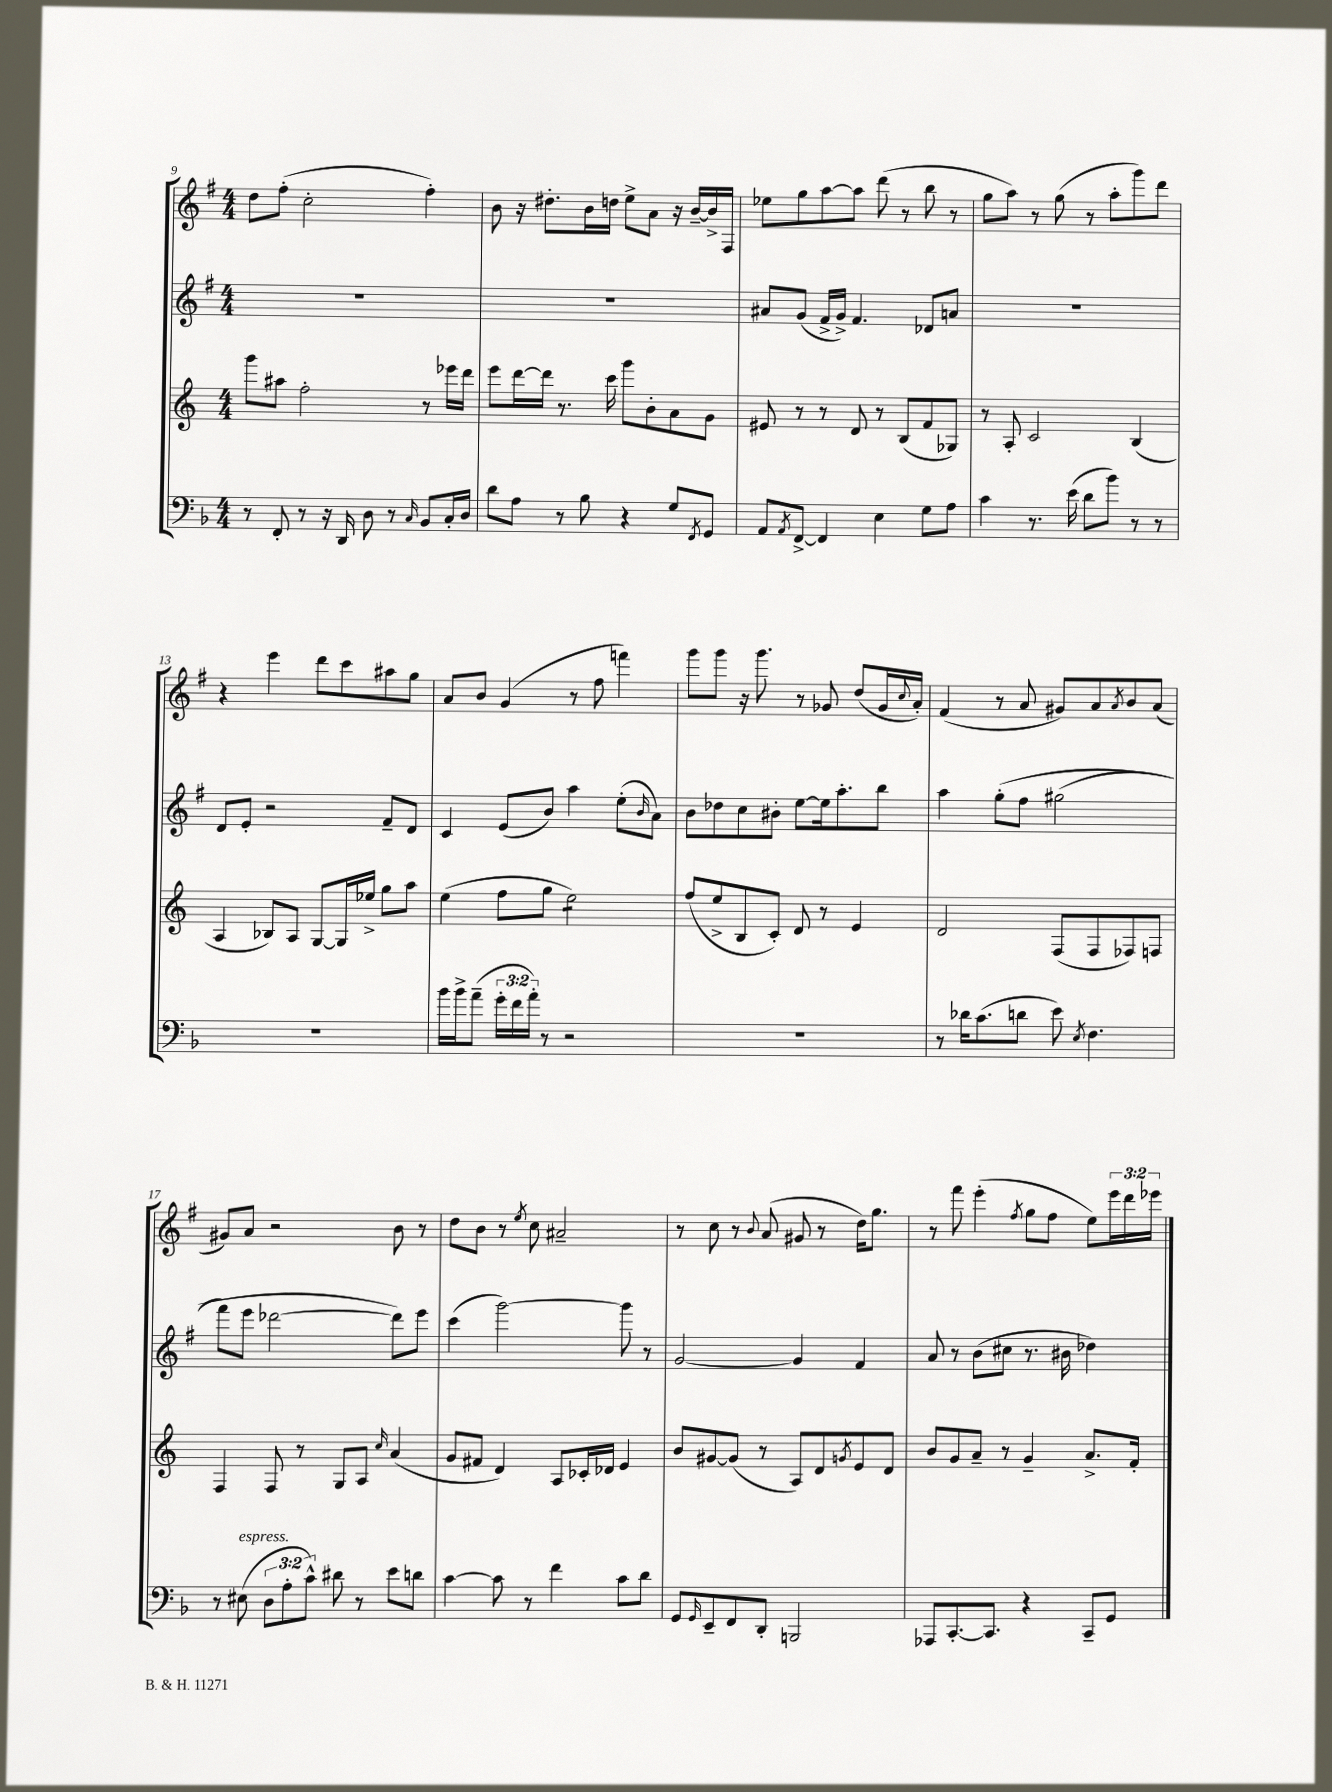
<<
\new StaffGroup <<
\new Staff = "s0" {
    \clef treble \key g \major \numericTimeSignature \time 4/4 \override Staff.TupletNumber.text = #tuplet-number::calc-fraction-text
    d''8 fis''8-.( c''2-. fis''4-.) |
    b'8 r16 dis''8.-. b'16 d''16 e''8-> a'8 r16 b'16~-- b'16-> fis16 |
    ees''8 g''8 a''8~ a''8 d'''8( r8 b''8 r8 |
    g''8 a''8) r8 g''8( r8 a''8-. g'''8) d'''8 |
    r4 e'''4 d'''8 c'''8 ais''8 g''8 |
    a'8 b'8 g'4( r8 fis''8 f'''4) |
    g'''8 g'''8 r16 g'''8. r8 ges'8 d''8( ges'16 \appoggiatura { c''8 } a'16-.) |
    fis'4( r8 a'8 gis'8) a'8 \acciaccatura { a'8 } b'8 a'8( |
    gis'8) a'8 r2 b'8 r8 |
    d''8 b'8 r8 \acciaccatura { e''8 } c''8 ais'2-- |
    r8 c''8 r8 \appoggiatura { b'8 } a'8( gis'8 r8 d''16) g''8. |
    r8 fis'''8 e'''4-.( \acciaccatura { fis''8 } g''8 fis''8 e''8) \tuplet 3/2 { e'''16 d'''16 ees'''16 } \bar "|." |
}
\new Staff = "s1" {
    \clef treble \key g \major \numericTimeSignature \time 4/4
    R1 |
    R1 |
    ais'8 g'8( fis'16-> g'16->) fis'4. des'8 a'8 |
    R1 |
    d'8 e'8-. r2 fis'8-- d'8 |
    c'4 e'8( b'8) a''4 e''8-.( \grace { b'16 } a'8) |
    b'8 des''8 c''8 bis'8-. e''8~ e''16 a''8.-. b''8 |
    a''4 g''8-.\( fis''8 gis''2( |
    fis'''8) e'''8 des'''2~ des'''8\) e'''8 |
    c'''4( g'''2~) g'''8 r8 |
    g'2~ g'4 fis'4 |
    a'8 r8 b'8( cis''8 r8. bis'16 des''4) \bar "|." |
}
\new Staff = "s2" {
    \clef treble \key c \major \numericTimeSignature \time 4/4
    g'''8 ais''8 f''2-. r8 ees'''16 d'''16 |
    e'''8 d'''16~ d'''16 r8. c'''16 g'''8 b'8-. a'8 g'8 |
    eis'8 r8 r8 d'8 r8 b8( f'8 ges8) |
    r8 a8-. c'2 b4( |
    a4 bes8) a8 g8~ g16 ees''16-> g''8 a''8 |
    e''4( f''8 g''8 e''2:8) |
    f''8( e''8-> b8 c'8-.) d'8 r8 e'4 |
    d'2 f8( f8 fes8) f8 |
    f4 f8 r8 g8 a8 \grace { c''16 } a'4( |
    g'8 fis'8 d'4) a8 ces'16-. des'16 e'4 |
    b'8 gis'8~ gis'8( r8 a8) d'8 \acciaccatura { g'8 } e'8 d'8 |
    b'8 g'8 a'8-- r8 g'4-- a'8.-> f'16-. \bar "|." |
}
\new Staff = "s3" {
    \clef bass \key f \major \numericTimeSignature \time 4/4 \override Staff.TupletNumber.text = #tuplet-number::calc-fraction-text
    r8 f,8-. r8 r16 d,16 d8 r8 \grace { c16 } bes,8 c16-. d16 |
    d'8 a8 r8 bes8 r4 g8 \acciaccatura { f,8 } g,8 |
    a,8 \acciaccatura { a,8 } f,8~-> f,4 e4 g8 a8 |
    c'4 r8. e'16( d'8 bes'8) r8 r8 |
    R1 |
    bes'16 bes'16-> a'8--( \tuplet 3/2 { g'16-. f'16 a'16-.) } r8 r2 |
    R1 |
    r8 des'16 c'8.( d'8 e'8) \acciaccatura { e8 } f4. |
    r8 eis8^\markup { \italic "espress." }( \tuplet 3/2 { d8 a8-. c'8-^) } dis'8 r8 e'8 d'8 |
    c'4~ c'8 r8 f'4 c'8 d'8 |
    g,8 \grace { g,16 } e,8-- f,8 d,8-. b,,2 |
    aes,,8 c,8.~-. c,8. r4 c,8-- g,8 \bar "|." |
}
>>
>>
\layout { \context { \Score currentBarNumber = #9 } }
